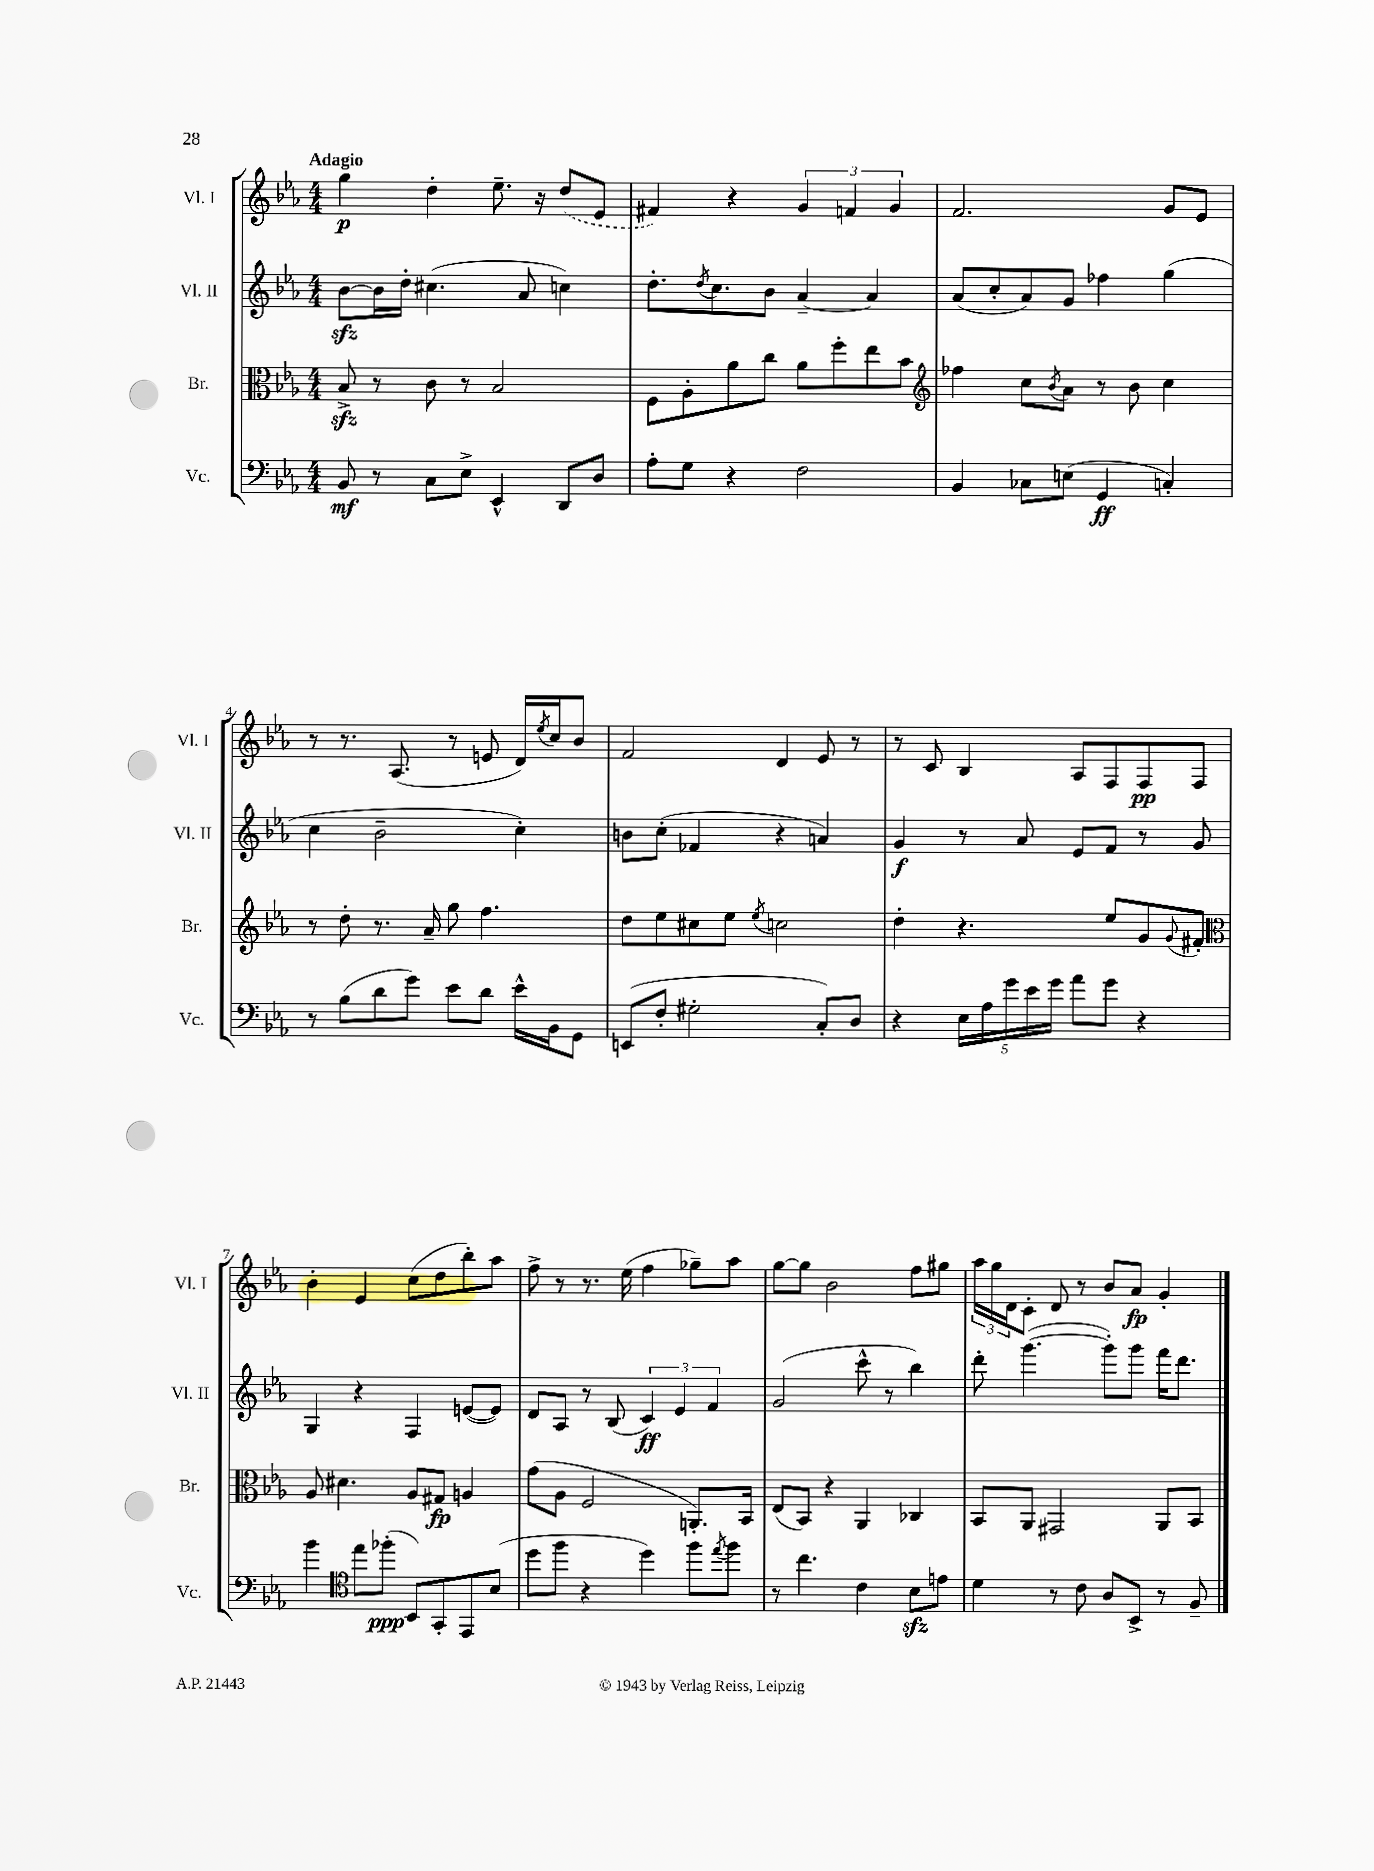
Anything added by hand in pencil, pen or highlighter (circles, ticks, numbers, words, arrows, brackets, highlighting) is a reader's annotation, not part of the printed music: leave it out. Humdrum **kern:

**kern	**kern	**kern	**kern
*staff4	*staff3	*staff2	*staff1
*clefF4	*clefC3	*clefG2	*clefG2
*k[b-e-a-]	*k[b-e-a-]	*k[b-e-a-]	*k[b-e-a-]
*M4/4	*M4/4	*M4/4	*M4/4
8BB-	8B-^	[8b-	4gg
8r	8r	16b-]	.
.	.	16dd'	.
8C	8c	(4.cc#	4dd'
8E-^	8r	.	.
4EE-^^	2B-	.	8.ee-~
.	.	8a-	.
.	.	.	16r
8DD	.	4cc)	(8dd
8D	.	.	8e-
=	=	=	=
8A-'	8F	8.dd'	4f#)
8G	8A-'	.	.
.	.	8qdd	.
.	.	8.cc	.
4r	8a-	.	4r
.	8cc	8b-	.
2F	8a-	[4a-~	6g
.	8ff'	.	.
.	.	.	6f
.	8ee-	4a-]	.
.	.	.	6g
.	8b-	.	.
=	=	=	=
*	*clefG2	*	*
4BB-	4ff-	(8a-	2.f
.	.	8cc'	.
8C-	8cc	8a-)	.
.	8qb-	.	.
(8E	8a-	8g	.
4GG	8r	4ff-	.
.	8b-	.	.
4C')	4cc	(4gg	8g
.	.	.	8e-
=	=	=	=
8r	8r	4cc	8r
(8B-	8dd'	.	8.r
8d	8.r	2b-~	.
.	.	.	(8.A-
8g)	.	.	.
.	16a-~	.	.
8e-	8gg	.	8r
8d	4.ff	.	8e
16e-^^	.	4cc')	16d)
.	.	.	8qee-
16BB-	.	.	16cc
8GG	.	.	8b-
=	=	=	=
(8EE	8dd	8b	2f
8F'	8ee-	(8cc'	.
2G#'	8cc#	4f-	.
.	8ee-	.	.
.	8qee-	.	.
.	2cc	4r	4d
8C')	.	4a)	8e-
8D	.	.	8r
=	=	=	=
4r	4dd'	4g	8r
.	.	.	8c
20E-	4.r	8r	4B-
20A-	.	.	.
20g	.	.	.
.	.	8a-	.
20e-	.	.	.
20g	.	.	.
8a-	.	8e-	8A-
8g	8ee-	8f	8F
4r	8g	8r	8F
.	8qqg	.	.
.	8f#'	8g	8F
=	=	=	=
*	*clefC3	*	*
4b-	8A-	4G	4b-'
.	4.d#	.	.
*clefC4	*	*	*
8ee-	.	4r	4e-
(8ff-'	.	.	.
8BB-)	8A-	4F	(8cc
8GG'	8G#	.	8dd
8EE-	4A	([8e	8bb-')
(8B-	.	8e])	8aa-
=	=	=	=
8dd	(8g	8d	8ff^
8ff	8A-	8A-	8r
4r	2F	8r	8.r
.	.	(8B-	.
.	.	.	(16ee-
4dd)	.	6c)	4ff
.	.	6e-	.
8ff	8.AA')	.	8gg-~)
.	.	6f	.
8qee-	.	.	.
8ff	.	.	8aa-
.	16BB-	.	.
=	=	=	=
8r	(8E-	(2g	[8gg
4.cc	8BB-)	.	8gg]
.	4r	.	2b-
4c	4AA-	8ccc^^	.
.	.	8r	.
8B-	4C-	4bb-)	8ff
8e	.	.	8gg#
=	=	=	=
4d	8BB-	8ddd'	24aa-
.	.	.	24gg
.	.	.	24d
.	8AA-	([4.ggg	8c'
8r	2GG#	.	8d
8c	.	.	8r
8A-	.	8ggg'])	8b-
8BB-^	.	8ggg	8a-
8r	8AA-	16fff	4g'
.	.	8.ddd	.
8F~	8BB-	.	.
==	==	==	==
*-	*-	*-	*-
